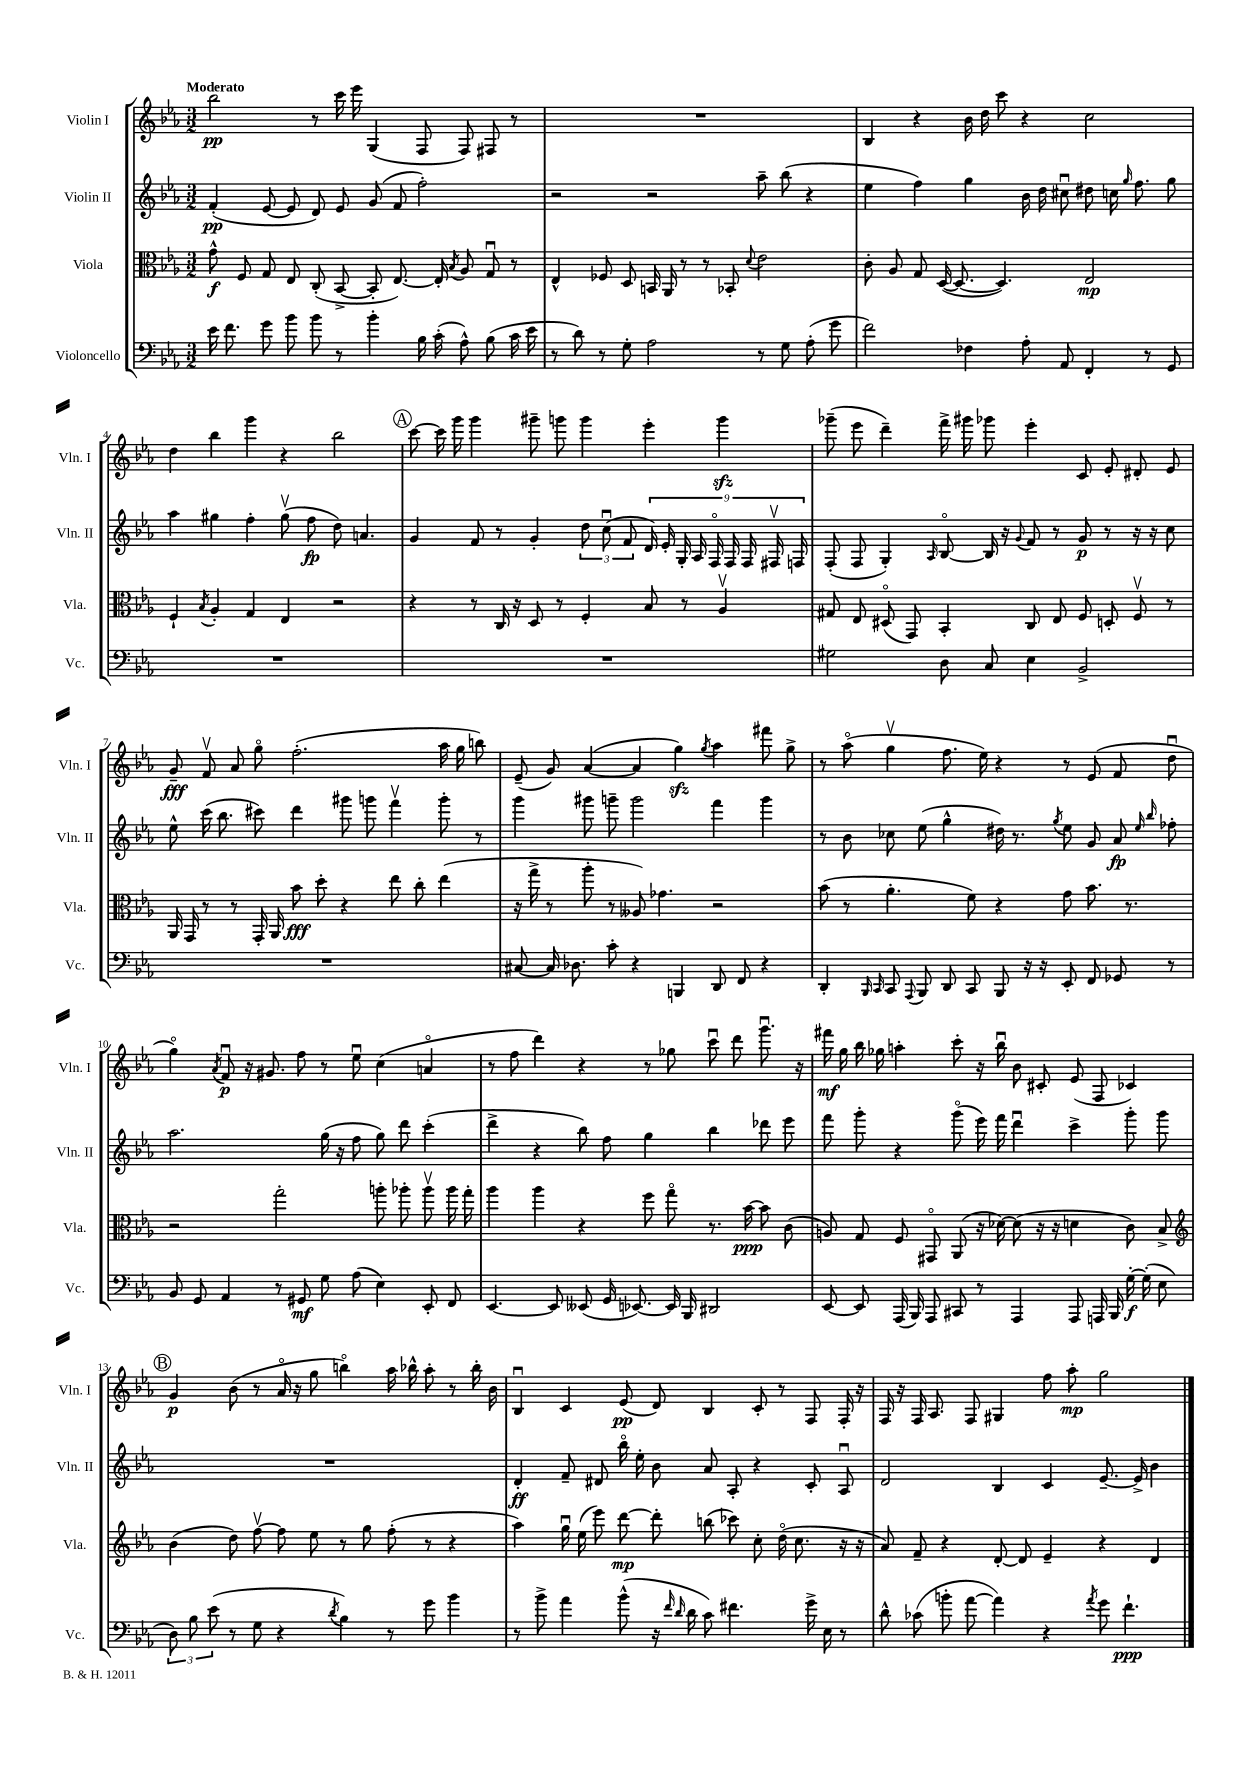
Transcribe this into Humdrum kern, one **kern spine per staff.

**kern	**kern	**kern	**kern
*staff4	*staff3	*staff2	*staff1
*clefF4	*clefC3	*clefG2	*clefG2
*k[b-e-a-]	*k[b-e-a-]	*k[b-e-a-]	*k[b-e-a-]
*M3/2	*M3/2	*M3/2	*M3/2
16e-	8g^^	(4f'	2bb-
8.f	.	.	.
.	8F	.	.
8g	8G	[8e-	.
8b-	8E-	8e-]	.
8b-	(8C'	8d)	8r
8r	[8BB-^	8e-	16ccc
.	.	.	16eee-
4b-'	8BB-']	(8g	(4G
.	[8.E-)	8f	.
16B-	.	2ff')	8F
(16c'	16E-']	.	.
.	8qB-	.	.
8A-^^)	8A-	.	8F)
(8B-	8Gu	.	8F#
16c	8r	.	8r
16e-	.	.	.
=	=	=	=
8r	4E-^^	2r	1.r
8d)	.	.	.
8r	8F-	.	.
8G'	8D	.	.
2A-	16BB	2r	.
.	16AA-	.	.
.	8r	.	.
.	8r	.	.
.	8BB-'	.	.
.	8qqd	.	.
8r	2e-	8aa-~	.
8G	.	(8bb-	.
(8A-'	.	4r	.
8g	.	.	.
=	=	=	=
2f)	8c'	4ee-	4B-
.	8A-	.	.
.	8G	4ff)	4r
.	([16D	.	.
.	8.D_	.	.
4F-	.	4gg	16b-
.	.	.	16dd
.	4.D])	.	8ccc
8A-'	.	16b-	4r
.	.	16dd	.
8AA-	.	8cc#u	.
4FF'	2E-	8dd#	2cc
.	.	16cc	.
.	.	16qqgg	.
.	.	8.ff	.
8r	.	.	.
8GG	.	8gg	.
=	=	=	=
1.r	4F`	4aa-	4dd
.	8qB-	.	.
.	4A-'	4gg#	4bb-
.	4G	4ff'	4ggg
.	4E-	(8gg#v	4r
.	.	8ff	.
.	2r	8dd)	2bb-
.	.	4.a	.
=	=	=	=
1.r	4r	4g	[8ccc
.	.	.	16ccc]
.	.	.	16ggg
.	8r	8f	4ggg
.	16C	8r	.
.	16r	.	.
.	8D	4g'	8ggg#~
.	8r	.	8ggg
.	4F'	12dd	4ggg
.	.	(12ccu	.
.	.	12f	.
.	8B-	18d)	4eee-'
.	.	18e-'	.
.	.	18G'	.
.	8r	.	.
.	.	18A-	.
.	.	18Fo	.
.	4A-v	.	4ggg
.	.	18F	.
.	.	18F	.
.	.	18F#v	.
.	.	18F	.
=	=	=	=
2G#	8G#	(8F'	(8ggg-~
.	8E-	8F	8eee-
.	(8D#o	4G')	4ddd~)
.	8GG)	.	.
.	.	16qqA-	.
8D	4BB-'	[8B-o	16fff^
.	.	.	16ggg#
8C	.	16B-]	8ggg-
.	.	16r	.
.	.	8qqg	.
4E-	8C	8f	4eee-'
.	8E-	8r	.
2BB-^	8F	8g	8c
.	8D'	8r	8e-'
.	8Fv	16r	8d#'
.	.	16r	.
.	8r	8cc	8e-
=	=	=	=
1.r	16AA-	8ee-^^	8g~
.	16GG	.	.
.	8r	(16ccc	8fv
.	.	8.bb-	.
.	8r	.	8a-
.	16GG'	8ccc#)	8ggo
.	16AA-	.	.
.	8b-	4ddd	(2.ff'
.	8dd'	.	.
.	4r	8ggg#	.
.	.	8ggg	.
.	8ee-	4fffv	.
.	8cc'	.	.
.	(4ee-	8ggg'	16aa-
.	.	.	16gg
.	.	8r	8bb)
=	=	=	=
[8C#	16r	4ggg	(8e-~
.	16gg^	.	.
16C#]	8r	.	8g)
8.D-	.	.	.
.	8aa-'	8ggg#	([4a-
8c'	8r	8ggg~	.
4r	8A--)	2ggg	4a-]
.	4.g-	.	.
4BBB	.	.	4gg)
.	.	.	8qgg
8DD	2r	4fff	4aa-
8FF	.	.	.
4r	.	4ggg	8fff#
.	.	.	8gg^
=	=	=	=
4DD'	(8b-	8r	8r
.	8r	8b-	(8aa-o
16qqBBB-	.	.	.
16qqCC	.	.	.
8CC	4.a-'	8cc-	4ggv
8qqAAA-	.	.	.
8BBB-	.	(8ee-	.
8DD	.	4gg^^	8.ff
8CC	8f)	.	.
.	.	.	16ee-)
8BBB-	4r	16dd#)	4r
.	.	8.r	.
16r	.	.	.
16r	.	.	.
.	.	8qgg	.
8EE-'	8g	8ee-	8r
8FF	8.b-	8g	(8e-
8GG-	.	8a-	8f
.	8.r	.	.
.	.	16qqee-	.
.	.	16qqbb-	.
8r	.	8ff-'	8ddu
=	=	=	=
8BB-	2r	2.aa-	4ggo)
8GG	.	.	.
.	.	.	8qa-
4AA-	.	.	8fu
.	.	.	16r
.	.	.	8.g#
8r	2gg'	.	.
8GG#	.	.	8ff
8G	.	(16gg	8r
.	.	16r	.
(8A-	.	8ff	8ee-u
4E-)	8aa'	8gg)	(4cc
.	8aa-'	8ddd	.
8EE-'	8aa-v	(4ccc'	4ao
8FF	16aa-	.	.
.	16gg'	.	.
=	=	=	=
[4.EE-	4aa-	4ddd^	8r
.	.	.	8ff
.	4aa-	4r	4ddd)
8EE-]	.	.	.
(8EE--	4r	8bb-)	4r
16GG	.	8ff	.
[8.EE-)	.	.	.
.	8ff	4gg	8r
16EE-]	8ggo	.	8gg-
16BBB-	.	.	.
2DD#	8.r	4bb-	8cccu
.	.	.	8ddd
.	[16b-	.	.
.	8b-]	8ddd-	8.gggu
.	(8c	8eee-	.
.	.	.	16r
=	=	=	=
[8EE-	8A)	8fff	16fff#
.	.	.	16gg
8EE-]	8G	8ggg'	16bb-
.	.	.	16gg-
(16AAA-	8F	4r	4aa'
16BBB-)	.	.	.
8AAA-	8GG#o	.	.
8CC#	(8AA-	(8gggo	8ccc'
8r	16r	16eee-)	16r
.	[16d-)	16fff	16bb-u
4AAA-	(8d-]	4dddu	8b-
.	16r	.	8c#'
.	16r	.	.
8AAA-	4d	4ccc^	(8e-
16AAA	.	.	8F
16BBB-	.	.	.
[16G'	8c)	8ggg'	4c-)
(16G']	.	.	.
8E-	8B-^	8ggg	.
=	=	=	=
*	*clefG2	*	*
12D)	(4b-	1.r	4g
12B-	.	.	.
(12e-	.	.	.
8r	8dd)	.	(8b-
8G	[8ffv	.	8r
4r	8ff]	.	16a-o
.	.	.	16r
.	8ee-	.	8gg
8qd	.	.	.
4B-)	8r	.	4bbo)
.	8gg	.	.
8r	(8ff'	.	16aa-
.	.	.	16bb-^^
8g	8r	.	8aa-'
4b-	4r	.	8r
.	.	.	16bb-'
.	.	.	16b-
=	=	=	=
8r	4aa-)	4d'	4B-u
8b-^	.	.	.
4a-	16ggu	8f~	4c
.	(16ee-	.	.
.	8eee-)	8d#	.
(8b-^^	[8ddd	16bb-o	(8e-
.	.	16ee-'	.
16r	8ddd']	8b-	8d)
16qqf	.	.	.
16qqd	.	.	.
16d	.	.	.
8c)	(8bb	8a-	4B-
4.f#	8ccc-)	8A-'	.
.	8cc'	4r	8c'
.	(16ddo	.	8r
.	8.cc	.	.
16g^	.	8c'	8F
16E-	.	.	.
8r	16r	8A-u	16F'
.	16r	.	16r
=	=	=	=
8d^^	8a-)	2d	16F
.	.	.	16r
(8c-	8f~	.	16F
.	.	.	8.A-
8b'	4r	.	.
[8a-	.	.	8F
4a-])	[8d'	4B-	4G#
.	8d]	.	.
4r	4e-~	4c	8ff
.	.	.	8aa-'
8qa-	.	.	.
8g	4r	[8.e-~	2gg
4.f`	.	.	.
.	.	16e-^]	.
.	4d	4b-	.
==	==	==	==
*-	*-	*-	*-
